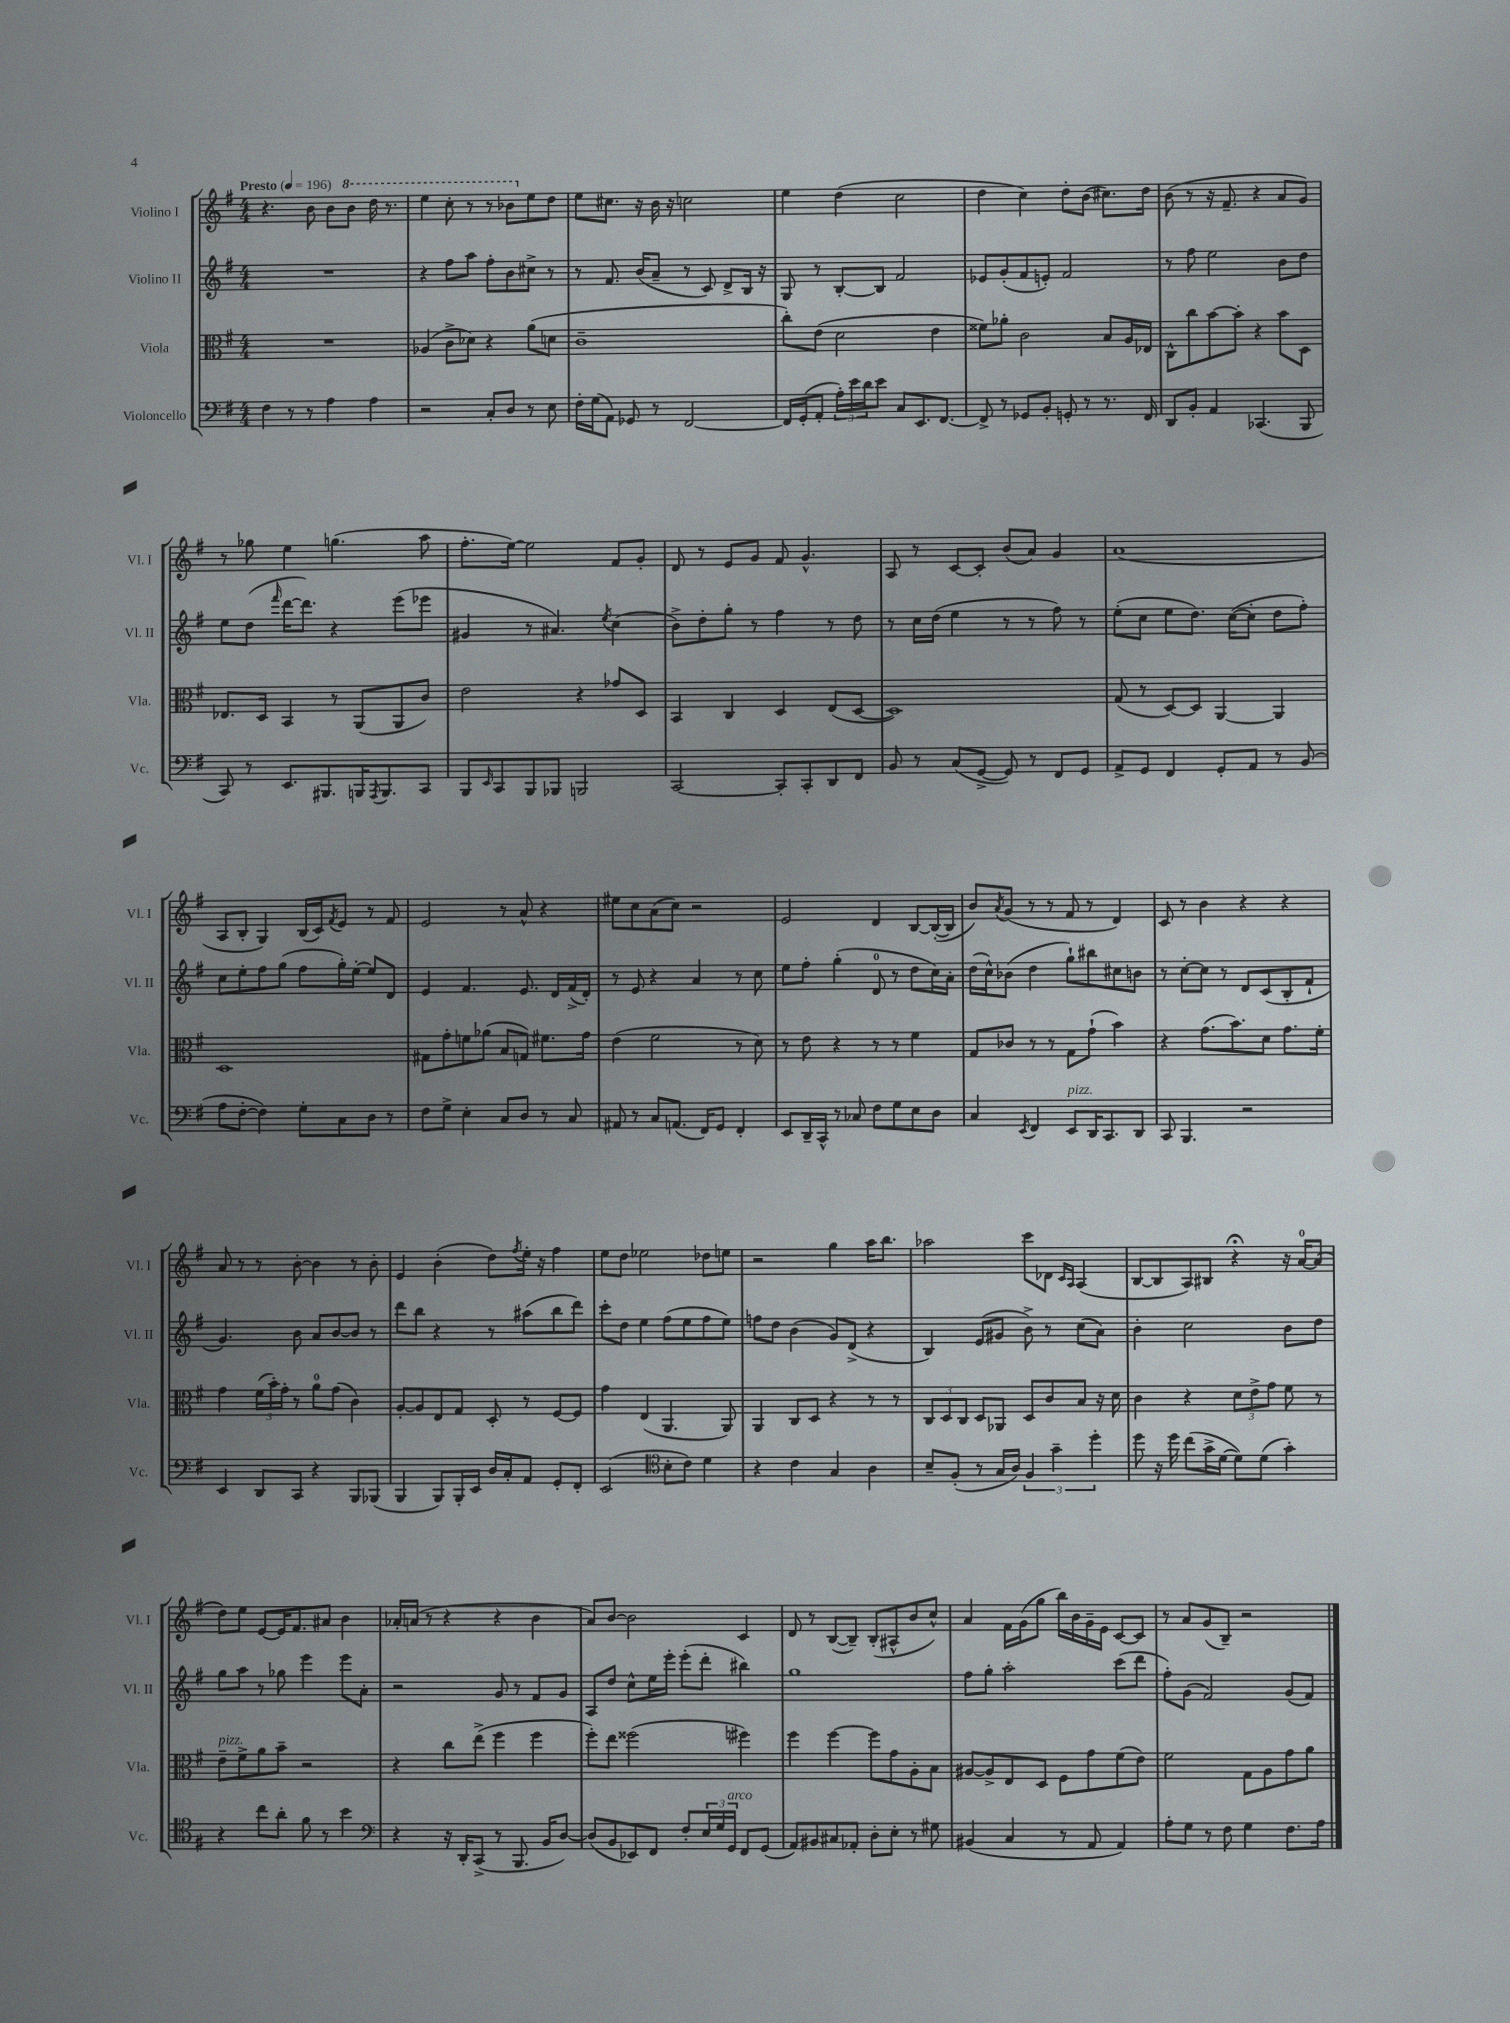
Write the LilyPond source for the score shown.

<<
\new StaffGroup <<
\new Staff = "s0" \with { instrumentName = "Violino I" shortInstrumentName = "Vl. I" } {
    \clef treble \key g \major \numericTimeSignature \time 4/4 \tempo "Presto" 4 = 196
    r4. b'8 b'8 \ottava #1 b''8 d'''16 r8. |
    e'''4 c'''8-. r8 r8 bes''8 \ottava #0 e''8 d''8 |
    e''8 cis''8. r16 b'16 r16 c''2 |
    e''4 d''4( c''2 |
    d''4 c''4) d''8-. b'8( cis''8.) d''16 |
    b'8( r8 r16 fis'8.-- r4 a'8 g'8) |
    r8 ges''8 e''4 g''4.( a''8 |
    fis''8.-. e''16~) e''2 fis'8 g'8-. |
    d'8 r8 e'8 g'8 fis'8 g'4.-^ |
    a8 r8 c'8~ c'8-. b'8( a'8) g'4 |
    a'1( |
    a8 b8-. g4) b16( c'16) \acciaccatura { fis'8 } e'8 r8 fis'8 |
    e'2 r8 a'8-^ r4 |
    eis''8 c''8 a'8( c''8) r2 |
    e'2 d'4 b8~ b16~-.( b16 |
    b'8) \acciaccatura { a'8 } g'8( r8 r8 fis'8 r8 d'4) |
    c'8 r8 b'4 r4 r4 |
    a'8 r8 r8 b'8~-. b'4 r8 b'8-. |
    e'4 b'4-.( d''8) \acciaccatura { fis''8 } e''16-. r16 fis''4 |
    e''8 d''8 ees''2 des''8 e''8 |
    r2 g''4 a''16 b''8. |
    aes''2 c'''8 des'8 \grace { c'16 a16 } a4( |
    b8~ b8 a8) bis8 r4\fermata r16 a'16-0~ a'8( |
    d''8) e''8 e'8~ e'16 fis'8. ais'8 b'4 |
    aes'16-. a'16( r8 r4 r4 b'4 |
    a'8) b'8~ b'2 c'4 |
    d'8 r8 b8~( b8--) b8-.( ais8-^ b'8 c''8-^) |
    a'4 fis'16 g'16( g''8 b''16) b'16 g'16-- e'16 c'8~ c'8 |
    r8 a'8 g'8( b8--) r2 \bar "|." |
}
\new Staff = "s1" \with { instrumentName = "Violino II" shortInstrumentName = "Vl. II" } {
    \clef treble \key g \major \numericTimeSignature \time 4/4
    R1 |
    r4 fis''8 a''8 fis''8-. b'8 cis''8-> r8 |
    r8 fis'8. b'16( a'8-- r8 c'8) d'8-> b16 r16 |
    g8 r8 b8~-. b8 fis'2 |
    ees'8 g'8-.( fis'8 e'8-.) fis'2 |
    r8 fis''8 e''2 b'8 d''8 |
    e''8 d''8( \grace { fis'''16 } d'''16~ d'''8.) r4 e'''8( ees'''8 |
    gis'4 r8 ais'4.) \acciaccatura { e''8 } c''4( |
    b'8->) d''8-. g''8-. r8 fis''4 r8 d''8 |
    r8 c''16 d''16( e''4 r8 r8 fis''8) r8 |
    e''8-.( c''8 e''8 d''8.) c''16~( c''8-. d''8 fis''8-.) |
    c''8 e''8-. fis''8 g''8( fis''8 g''16-.) e''16~-. e''8 d'8 |
    e'4 fis'4. e'8. d'16 fis'16->( d'16-.) |
    r8 e'8 r4 a'4 r8 c''8 |
    e''8 fis''8-. g''4-.( d'8-0 r8 d''8 c''16) a'16-. |
    d''16( c''16-^) bes'8( d''4 g''8-!) bis''8 cis''8 b'8 |
    r8 c''8~-. c''8 r8 d'8 c'8( b8-. fis'8-! |
    g'4.) b'8 a'8 b'8~ b'8 r8 |
    d'''8 b''8 r4 r8 ais''8( b''8 d'''8) |
    c'''8-. d''8 e''4 fis''8( e''8 fis''8 e''8) |
    f''8 d''8 b'4( g'8) d'8->( r4 |
    b4) e'8( gis'8 b'8->) r8 c''8( a'8) |
    b'4-. c''2 b'8 d''8 |
    g''8 a''8 r8 ges''8 e'''4 e'''8 a'8-. |
    r2 g'8 r8 fis'8 g'8 |
    a8 d''8 c''8-^ e''16 e'''16-. e'''8-.( d'''8-. bis''4) |
    g''1 |
    fis''8 g''8-. a''2-. c'''8( d'''8 |
    fis''8-.) g'8( fis'2) g'8( fis'8) \bar "|." |
}
\new Staff = "s2" \with { instrumentName = "Viola" shortInstrumentName = "Vla." } {
    \clef alto \key g \major \numericTimeSignature \time 4/4
    R1 |
    aes4( c'8-> des'8) r4 a'8( d'8 |
    c'1-- |
    c''8-.) e'8( d'2 e'4 |
    fisis'8) aes'8-. c'2 b8 a16 ees16 |
    c8-^ c''8 b'8~ b'8-. r4 b'8 d8 |
    ees8. d16 b,4 r8 a,8( a,8 c'8) |
    e'2 r4 ges'8 d8 |
    b,4 c4 d4 e8( d8~ |
    d1) |
    g8( r8 d8~) d8 a,4~ a,4 |
    d1 |
    gis8 g'8-. f'8 aes'8( b8 g8) fis'8. g'16 |
    e'4( fis'2 r8 d'8) |
    r8 e'8 r4 r8 r8 fis'4 |
    g8 ces'8 r8 r8 g8 g'8-!( b'4) |
    r4 g'8.( b'8.) d'8 g'8. fis'16-. |
    g'4 \tuplet 3/2 { fis'16( b'16-.) g'16-. } r8 a'8-0 g'8( c'4) |
    a8~-. a8 e8 g8 d8-. r8 fis8~ fis8 |
    g'4 e4( a,4. a,8) |
    a,4 c8 d8 r4 r8 r8 |
    \tuplet 3/2 { c8 d8 c8 } d8 aes,8 d8 c'8 b8 r16 d'16 |
    c'4 r4 \tuplet 3/2 { d'8 e'8-> g'8 } fis'8 r8 |
    e'8--^\markup { \italic "pizz." } fis'8-> a'8 b'8-- r2 |
    r4 c''8 e''8->( fis''4 fis''4 |
    fis''8-.) e''8 fisis''2( fis''4) |
    fis''4 fis''4~ fis''8 g'8 a8-. b8 |
    ais8~ ais8-> e8 d8 fis8 g'8 fis'8( e'8) |
    fis'2 g8 a8 g'8 a'8 \bar "|." |
}
\new Staff = "s3" \with { instrumentName = "Violoncello" shortInstrumentName = "Vc." } {
    \clef bass \key g \major \numericTimeSignature \time 4/4
    fis4 r8 r8 a4 a4 |
    r2 c8-. d8 r8 e8 |
    fis16-. g16( a,8) ges,8 r8 fis,2~ |
    fis,16 g,16-.( a,8-. \tuplet 3/2 { a16-.) e'16 d'16 } e'8 c8 e,8. fis,8.~ |
    fis,8-> r8 ges,8 b,8-. g,8-. r8 r8. fis,16 |
    d,8 b,8-. a,4 ces,4.( b,,8 |
    c,8) r8 e,8. bis,,8. b,,16 \acciaccatura { a,,8 } b,,8. c,8 |
    b,,8 \grace { e,16 } c,8 b,,8 bes,,8 b,,2 |
    c,2~ c,8-. c,8-. d,8 fis,8 |
    b,8 r8 c8( g,8~-> g,8) r8 fis,8 g,8 |
    a,8-> g,8 fis,4 g,8-. a,8 r8 b,8( |
    a8 fis8~-. fis4) g8-. c8 d8 r8 |
    fis8 g8-> e4-. c8 d8 r8 c8 |
    ais,8 r8 c8 a,8.( fis,16) g,8 fis,4-. |
    e,8 d,16-- c,16-^ r8 ces8 fis8 g8 e8 d8 |
    c4 \acciaccatura { e,8 } fis,4 e,8^\markup { \italic "pizz." } d,16 c,8. d,8 |
    c,8 b,,4. r2 |
    e,4 d,8 c,8 r4 b,,8 bes,,8( |
    b,,4 b,,8) b,,16-. e,16 d16 c16-. a,8 g,8-. fis,8-. |
    e,2( \clef tenor b8-. c'8) d'4 |
    r4 c'4 g4 a4 |
    b8-- fis8-.( r8 g16 a16) \tuplet 3/2 { fis4 g'4-- d''4-. } |
    d''8 r16 d''16 c''8( g'16-> d'16~ d'8) d'8( g'4-.) |
    r4 c''8 a'8-. fis'8 r8 b'4 |
    \clef bass r4 r16 d,16-. c,8->( r8 b,,8. b,16 d8~) |
    d8( b,8 ees,8) fis,8 fis8-. \tuplet 3/2 { e16 g16 g,16^\markup { \italic "arco" } } fis,8 g,8( |
    a,8) bis,8 cis8 aes,8-. d8-. e8-. r8 gis8 |
    bis,4( c4 r8 a,8 a,4) |
    a8-. g8 r8 fis8 g4 fis8. a16 \bar "|." |
}
>>
>>
\layout { \context { \Score \remove "Bar_number_engraver" } }
